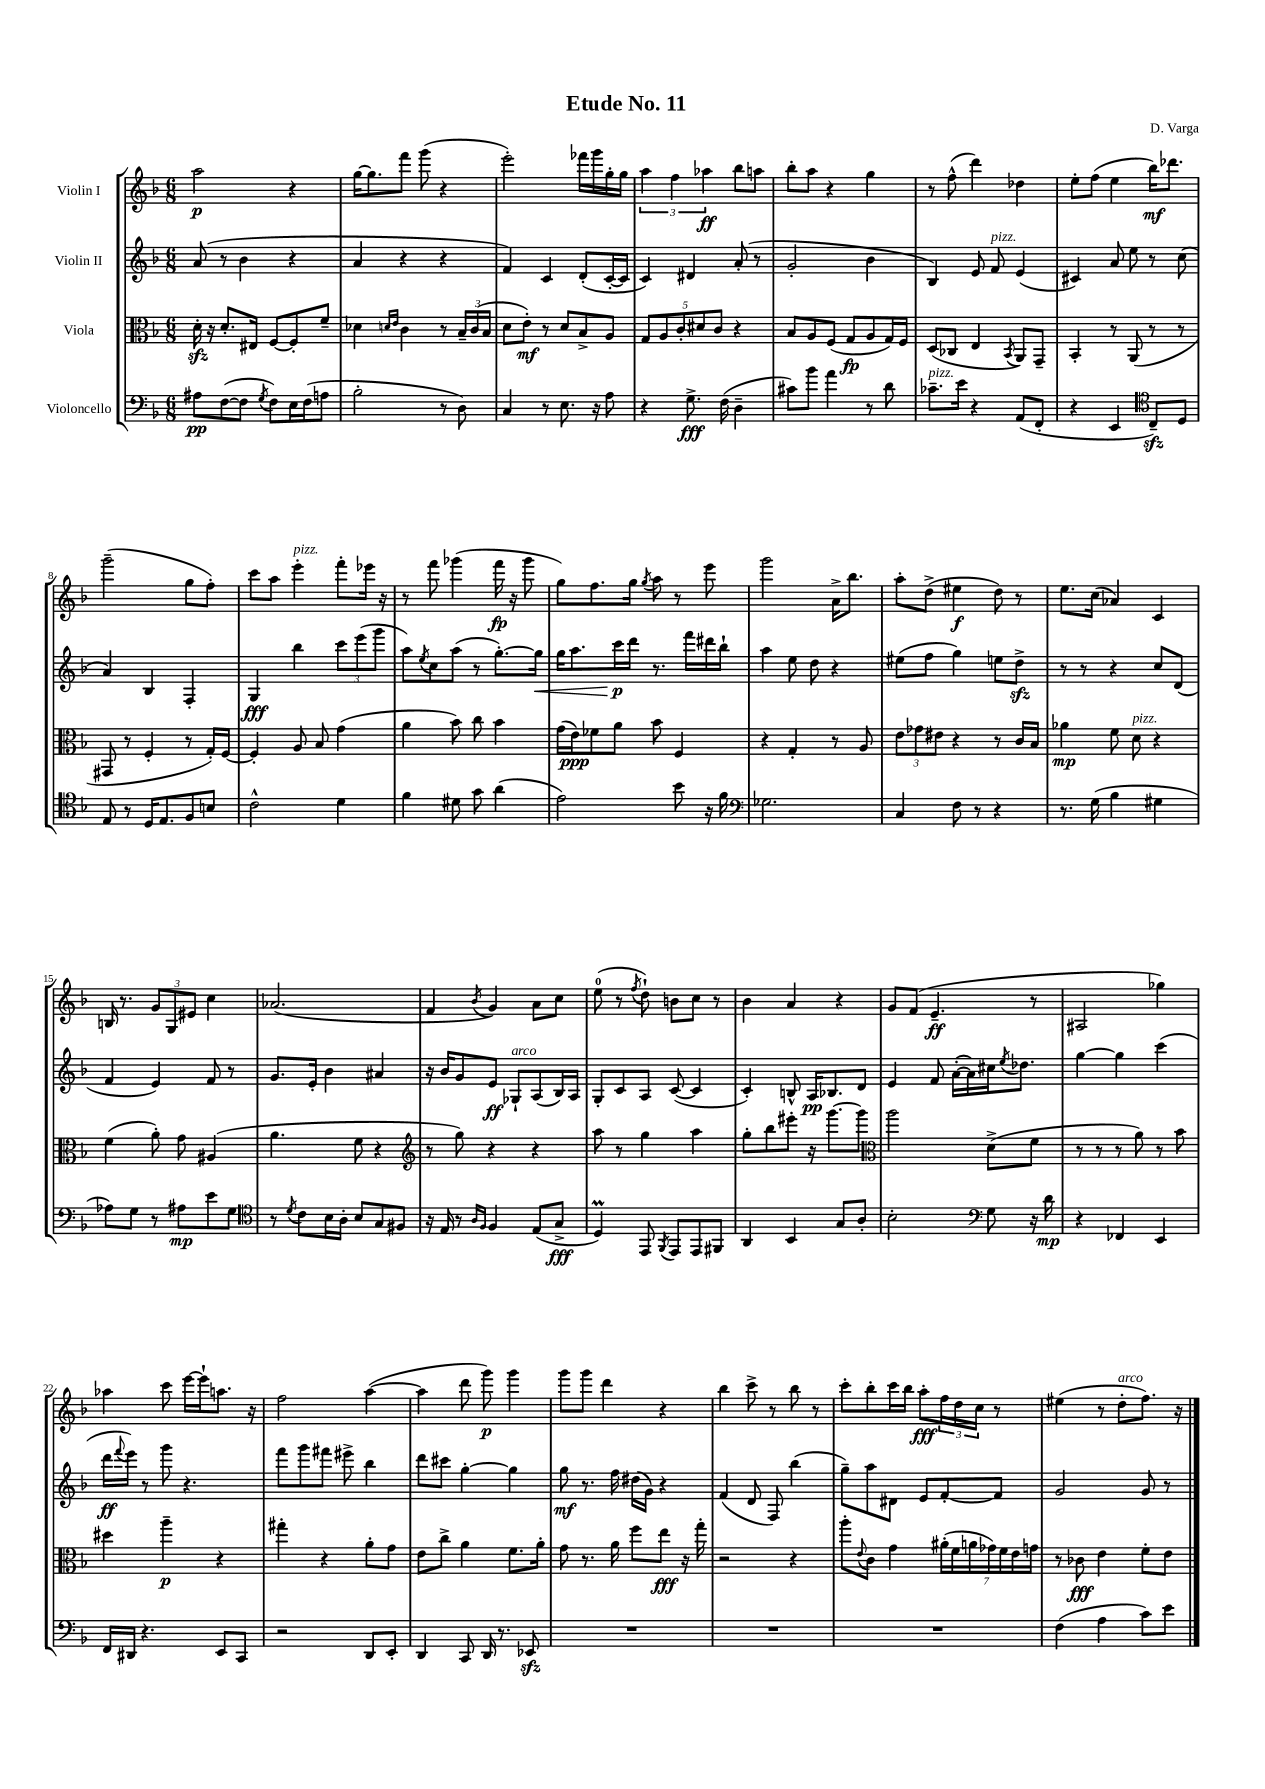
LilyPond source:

\header { title = "Etude No. 11" composer = "D. Varga" }
<<
\new StaffGroup <<
\new Staff = "s0" \with { instrumentName = "Violin I" } {
    \clef treble \key f \major \numericTimeSignature \time 6/8
    a''2\p r4 |
    g''16~ g''8. f'''8 g'''8( r4 |
    e'''2-.) fes'''16 g'''16 g''16-. g''16 |
    \tuplet 3/2 { a''4 f''4 aes''4\ff } bes''8 a''8 |
    bes''8-. a''8 r4 g''4 |
    r8 f''8-^( d'''4) des''4 |
    e''8-. f''8( e''4 bes''16\mf) des'''8. |
    g'''2--( g''8 f''8-.) |
    c'''8 a''8 e'''4-.^\markup { \italic "pizz." } f'''8-. ees'''16 r16 |
    r8 f'''8 ges'''4( f'''16\fp r16 ges'''8 |
    g''8) f''8. g''16 \acciaccatura { g''8 } a''8 r8 e'''8 |
    g'''2 a'16-> bes''8. |
    a''8-. d''8->( eis''4\f d''8) r8 |
    e''8. c''16( aes'4) c'4 |
    b16 r8. \tuplet 3/2 { g'8 g8 eis'8 } c''4 |
    aes'2.( |
    f'4 \acciaccatura { bes'8 } g'4) a'8 c''8 |
    e''8-0( r8 \acciaccatura { f''8 } d''8-!) b'8 c''8 r8 |
    bes'4 a'4 r4 |
    g'8 f'8( e'4.--\ff r8 |
    ais2 ges''4) |
    aes''4 c'''8 e'''16~ e'''16-! a''8. r16 |
    f''2 a''4~( |
    a''4 d'''8 g'''8\p) g'''4 |
    g'''8 g'''8 d'''4 r4 |
    bes''4 c'''8-> r8 bes''8 r8 |
    c'''8-. bes''8-. c'''16 bes''16 a''8-.\fff \tuplet 3/2 { f''16 d''16 c''16 } r8 |
    eis''4( r8 d''8-.^\markup { \italic "arco" } f''8.) r16 \bar "|." |
}
\new Staff = "s1" \with { instrumentName = "Violin II" } {
    \clef treble \key f \major \numericTimeSignature \time 6/8
    a'8( r8 bes'4 r4 |
    a'4 r4 r4 |
    f'4) c'4 d'8-.( c'16~-. c'16 |
    c'4) dis'4 a'8-.( r8 |
    g'2-. bes'4 |
    bes4) e'8 f'8^\markup { \italic "pizz." } e'4( |
    cis'4) a'8 e''8 r8 c''8( |
    a'4) bes4 f4-. |
    g4\fff bes''4 \tuplet 3/2 { c'''8 e'''8( g'''8 } |
    a''8) \acciaccatura { e''8 } c''8 a''8( r8 g''8.~-.) g''16\< |
    g''16 a''8. c'''16\p\! d'''16 r8. f'''16 dis'''16 bes''16-! |
    a''4 e''8 d''8 r4 |
    eis''8( f''8 g''4) e''8 d''8->\sfz |
    r8 r8 r4 c''8 d'8( |
    f'4 e'4) f'8 r8 |
    g'8. e'16-. bes'4 ais'4 |
    r16 bes'16 g'8 e'8\ff ges8-!^\markup { \italic "arco" } a8( bes16) a16 |
    g8-. c'8 a8 c'8~( c'4 |
    c'4-.) b8-^ a16\pp bes8. d'8 |
    e'4 f'8 a'16~-.( a'16) cis''16 \acciaccatura { e''8 } des''8. |
    g''4~ g''4 c'''4( |
    d'''16\ff \appoggiatura { f'''8 } e'''16) r8 g'''8 r4. |
    f'''8 g'''8 fis'''8 eis'''8-> bes''4 |
    d'''8 cis'''8 g''4~-. g''4 |
    g''8\mf r8. f''16 dis''16( g'16) r4 |
    f'4( d'8 f8) bes''4( |
    g''8--) a''8 dis'8 e'8 f'8~-. f'8 |
    g'2 g'8 r8 \bar "|." |
}
\new Staff = "s2" \with { instrumentName = "Viola" } {
    \clef alto \key f \major \numericTimeSignature \time 6/8
    d'16-.\sfz r16 d'8.-. eis16 f8~ f8-. f'8-- |
    des'4 \grace { d'16 e'16 } c'4 r8 \tuplet 3/2 { bes16-- c'16( bes16 } |
    d'8 e'8-.\mf) r8 d'8 bes8-> a8 |
    \tuplet 5/4 { g8 a8 c'8-. dis'8 c'8 } r4 |
    bes8 a8 f8( g8\fp a8 g16) f16 |
    d8( ces8 e4 \acciaccatura { bes,8 } a,8) g,8-- |
    bes,4-. r8 a,8( r8 r8 |
    gis,8 r8 f4-. r8 g16-.) f16~ |
    f4-. a8 bes8 g'4( |
    a'4 bes'8) c''8 bes'4 |
    g'16( e'16\ppp) fes'8 a'8 bes'8 f4 |
    r4 g4-. r8 a8 |
    \tuplet 3/2 { e'8 ges'8 eis'8 } r4 r8 c'16 bes16 |
    aes'4\mp f'8 d'8^\markup { \italic "pizz." } r4 |
    f'4( a'8-.) g'8 ais4( |
    a'4. f'8 r4 |
    \clef treble r8 g''8) r4 r4 |
    a''8 r8 g''4 a''4 |
    g''8-. bes''8 eis'''8-. r16 g'''8.~ g'''8 |
    \clef alto a''2 d'8->( f'8 |
    r8 r8 r8 a'8) r8 bes'8 |
    dis''4 a''4--\p r4 |
    gis''4-. r4 a'8-. g'8 |
    e'8 c''8-> a'4 f'8. a'16-. |
    g'8 r8. a'16 f''8 e''8\fff r16 g''16-. |
    r2 r4 |
    a''8-. \appoggiatura { e'8 } c'8 g'4 \tuplet 7/4 { ais'16-.( f'16 a'16 ges'16) f'16 e'16 g'16 } |
    r8 ces'8\fff e'4 f'8-. e'8 \bar "|." |
}
\new Staff = "s3" \with { instrumentName = "Violoncello" } {
    \clef bass \key f \major \numericTimeSignature \time 6/8
    ais8\pp f8~( f8 \acciaccatura { g8 } f8) e16 f16( a8 |
    bes2-. r8 d8) |
    c4 r8 e8. r16 a8 |
    r4 g8.->\fff f16( d4-- |
    cis'8) bes'8 a'4 r8 d'8 |
    ces'8.--^\markup { \italic "pizz." } e'16 r4 a,8( f,8-. |
    r4 e,4 \clef tenor c8--\sfz) d8 |
    e8 r8 d16 e8. f8 b8 |
    c'2-^ d'4 |
    f'4 dis'8 g'8 a'4( |
    e'2) bes'8 r16 f'16 |
    \clef bass ges2. |
    c4 f8 r8 r4 |
    r8. g16( bes4 gis4 |
    aes8) g8 r8 ais8\mp e'8 g8 |
    \clef tenor r8 \acciaccatura { d'8 } c'8 bes16 a16-. bes8 g8 fis8 |
    r16 e16 r8 \grace { a16 f16 } f4 e8( g8->\fff |
    d4\prall) e,8 \acciaccatura { f,8 } e,8 e,8 fis,8 |
    a,4 bes,4 g8 a8-. |
    bes2-. \clef bass g8 r16 d'16\mp |
    r4 fes,4 e,4 |
    f,16 dis,16 r4. e,8 c,8 |
    r2 d,8 e,8-. |
    d,4 c,8 d,16 r8. ees,8\sfz |
    R2. |
    R2. |
    R2. |
    f4( a4 c'8) e'8 \bar "|." |
}
>>
>>
